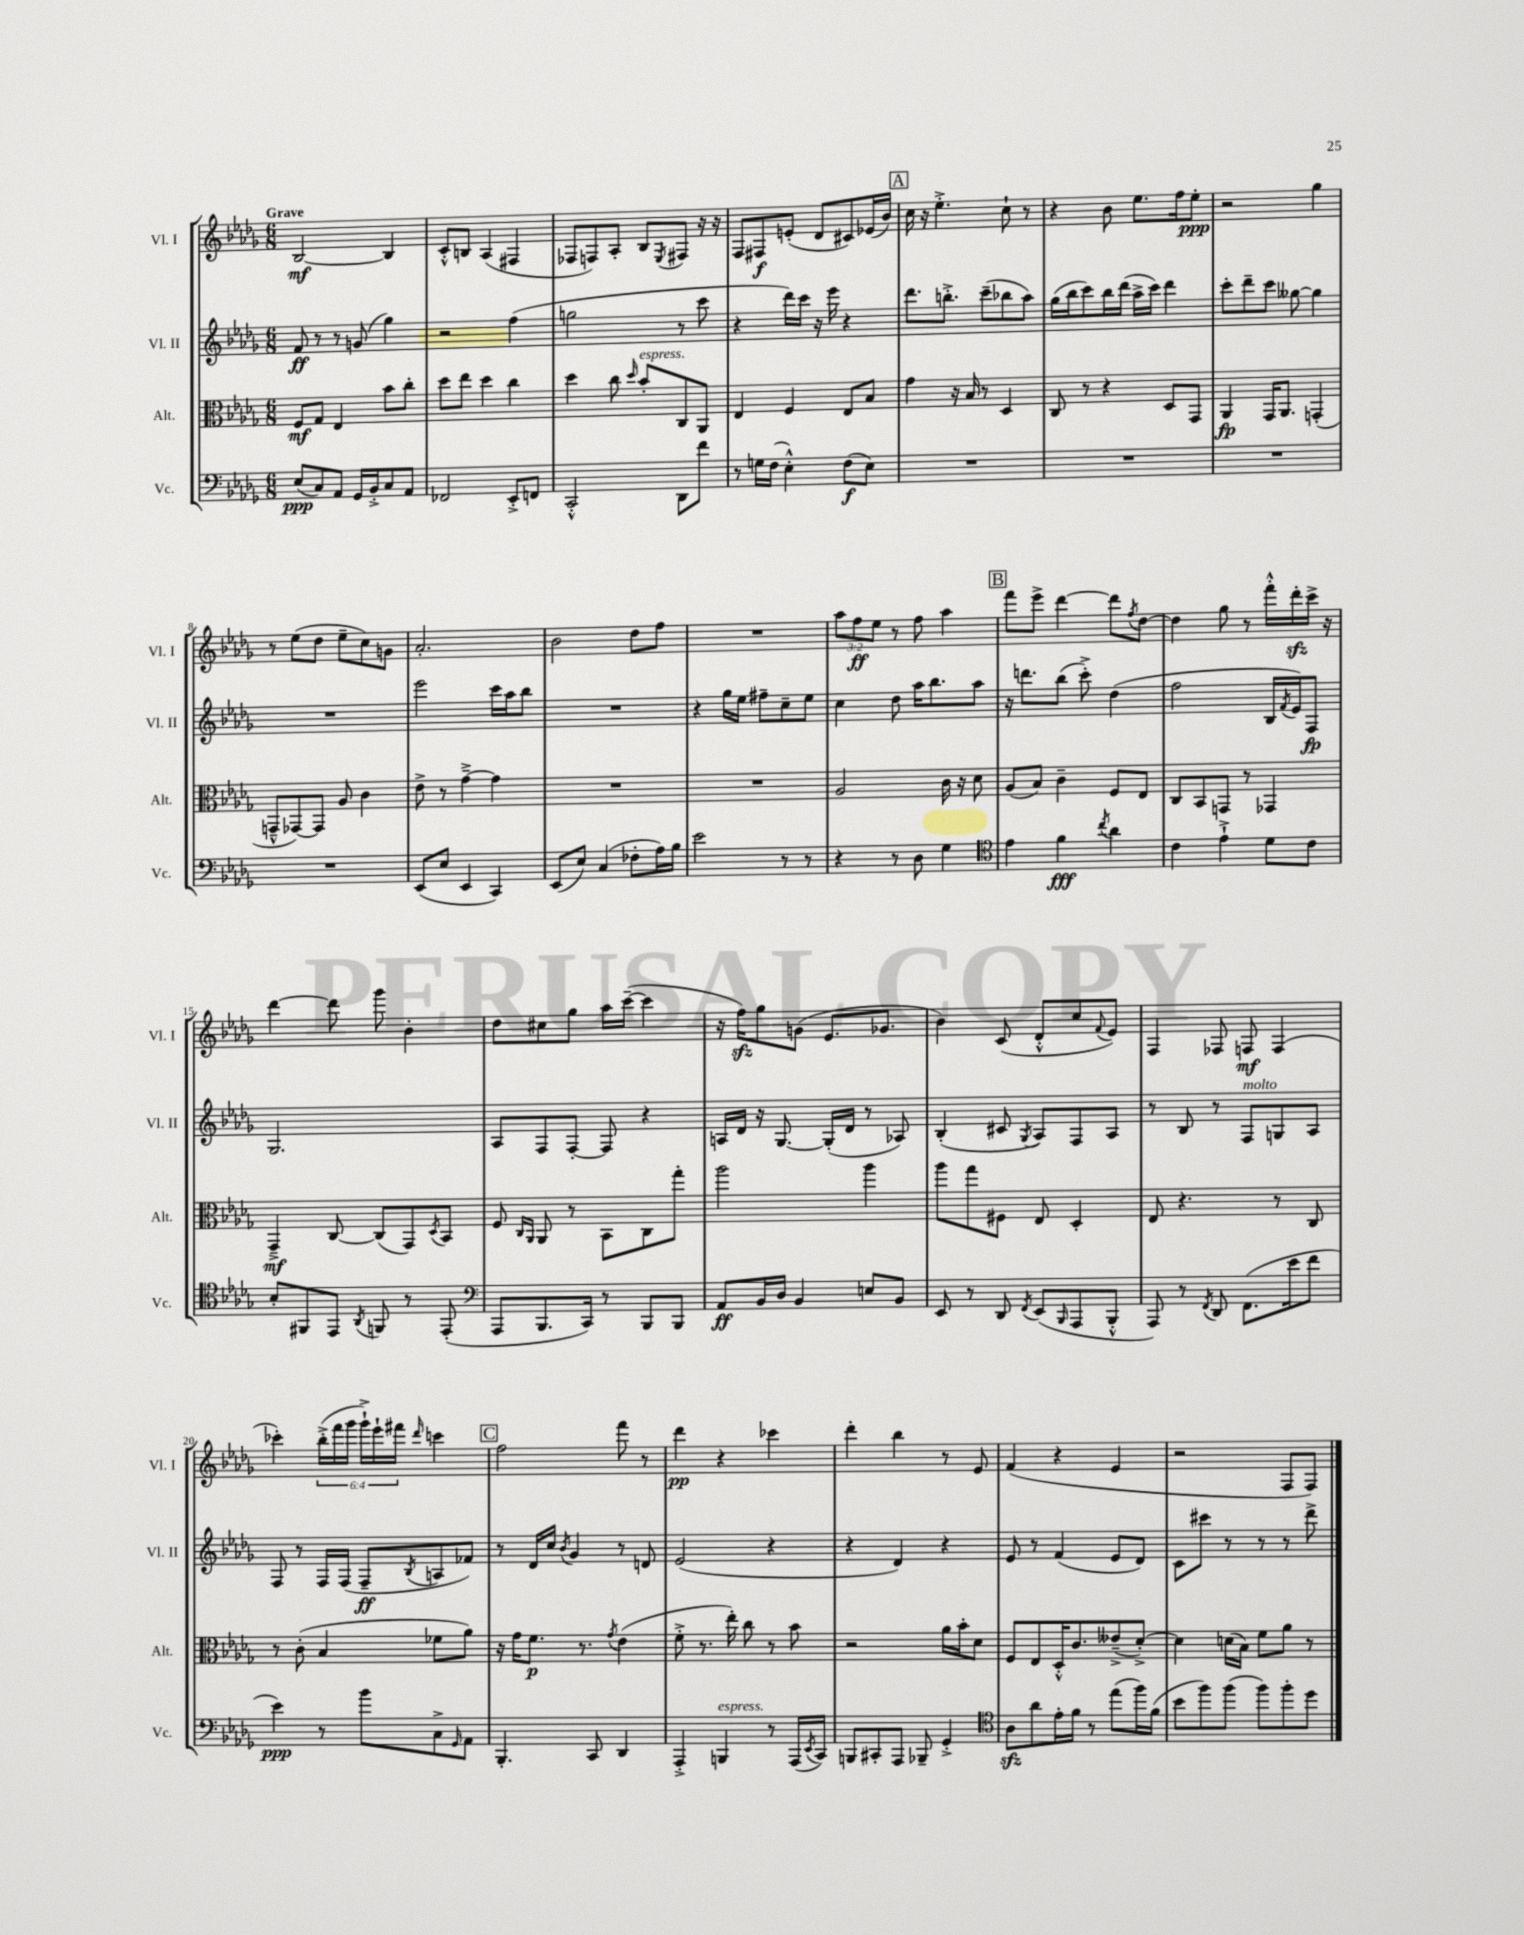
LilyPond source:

<<
\new StaffGroup <<
\new Staff = "s0" \with { instrumentName = "Vl. I" shortInstrumentName = "Vl. I" } {
    \clef treble \key des \major \numericTimeSignature \time 6/8 \override Staff.TupletNumber.text = #tuplet-number::calc-fraction-text \tempo "Grave"
    bes2~\mf bes4 |
    c'8-.-^ b8 aes4( fis4 |
    fes8 f8) aes8-. bes8 \acciaccatura { ees8 } fis8 r16 r16 |
    f8 fis8\f e'8-.( des'8 cis'8) ees'16( bes'16) |
    \mark \markup { \box "A" } c''16 r16 ees''4.-.-> c''8-! r8 |
    r4 bes'8 ees''8. f''16 ees''8-.\ppp |
    r2 ges''4 |
    r8 ees''8( des''8 ees''8-- c''8) g'8 |
    aes'2.-. |
    bes'2 des''8 f''8 |
    R2. |
    \tuplet 3/2 { aes''8 f''8\ff ees''8 } r8 f''8 aes''4 |
    \mark \markup { \box "B" } f'''8 ees'''8-> des'''4~ des'''8 \acciaccatura { f''8 } des''8~ |
    des''4 ges''8 r8 f'''16-.-^ des'''16-.\sfz c'''16-> r16 |
    des'''4~ des'''8 ges'''8 bes'4-. |
    des''8 cis''8 ges''8 aes''16 c'''16~--( c'''4 |
    r16 f''16\sfz) ges''8 g'8( ees'8. ges'8. |
    bes'4) c'8( des'8-.-^ c''8 \appoggiatura { f'8 } ees'8) |
    f4 fes8 f8\mf f4( |
    ces'''4-.) \tuplet 6/4 { bes''16-.->( f'''16 ges'''16 ges'''16-!->) ees'''16-! fis'''16 } \grace { des'''16 } c'''4 |
    \mark \markup { \box "C" } f''2 f'''8 r8 |
    des'''4\pp r4 ces'''4 |
    des'''4-. bes''4 r8 ees'8 |
    f'4( r4 ees'4 |
    r2 f8 f8) \bar "|." |
}
\new Staff = "s1" \with { instrumentName = "Vl. II" shortInstrumentName = "Vl. II" } {
    \clef treble \key des \major \numericTimeSignature \time 6/8
    f'8\ff r8 r8 g'8( ges''4) |
    r2 f''4( |
    g''2 r8 c'''8 |
    r4 des'''16) c'''16 r16 ees'''16 r4 |
    \mark \markup { \box "A" } des'''8. b''8.-.-> c'''8--( bes''8 aes''8) |
    ges''16( bes''16 c'''8) bes''16 des'''16( aes''16-> c'''16) des'''4 |
    c'''8-. des'''8-- c'''8 geses''8~ geses''4 |
    R2. |
    ees'''2 c'''16 aes''16 bes''8 |
    R2. |
    r4 ges''16 ees''16 fis''8-- c''8-- ees''8 |
    c''4 des''8 aes''16 bes''8. aes''8 |
    \mark \markup { \box "B" } r16 d'''8. bes''8( c'''8-.->) des''4( |
    f''2 bes16 \acciaccatura { f'8 } ees'16) f8\fp |
    ges2. |
    aes8 f8 f8~-. f8 r4 |
    a16 des'16 r16 ges8.~ ges16-.( des'16 r8 aes8) |
    bes4-.( cis'8 \acciaccatura { ges8 } aes8) f8 aes8 |
    r8 bes8 r8 f8^\markup { \italic "molto" } g8 aes8 |
    f8 r8 f16 f16( f8--\ff \acciaccatura { bes8 } a8 fes'8) |
    \mark \markup { \box "C" } r8 des'16 c''16 \acciaccatura { bes'8 } ges'4 r8 d'8 |
    ees'2( r4 |
    r4 des'4) r4 |
    ees'8 r8 f'4( ees'8 des'8) |
    c'8 cis'''8 r8 r8 r8 des'''8-> \bar "|." |
}
\new Staff = "s2" \with { instrumentName = "Alt." shortInstrumentName = "Alt." } {
    \clef alto \key des \major \numericTimeSignature \time 6/8
    f8\mf ges8 ees4 bes'8 c''8-. |
    des''8 ees''8 des''4 c''4 |
    des''4 c''8 \grace { des''16 } bes'8-.^\markup { \italic "espress." } c8 aes,8 |
    ees4 f4 ees8 bes8 |
    \mark \markup { \box "A" } ges'4 r16 bes16 r8 des4 |
    c8 r8 r4 des8 ges,8 |
    aes,4\fp ges,16 aes,8. g,4-.( |
    g,8---^ ges,8~) ges,8 aes8 c'4 |
    ees'8-> r8 ges'4~---> ges'4 |
    R2. |
    R2. |
    aes2 c'16 r16 des'8 |
    \mark \markup { \box "B" } aes8( bes8) c'4-- f8 ees8 |
    c8 bes,8 g,8 r8 ges,4 |
    ges,4--->\mf c8~ c8( ges,8) \acciaccatura { des8 } bes,8 |
    f8 \grace { c16 aes,16 } aes,8 r8 bes,8 c8 ges''8-. |
    aes''2 aes''4 |
    aes''8 ges''8 fis8 ees8 des4-. |
    ees8 r4. r8 c8 |
    r8 c'8-.( bes4 fes'8 aes'8) |
    \mark \markup { \box "C" } r16 ges'16 f'8.\p r8. \acciaccatura { ges'8 } ees'4( |
    f'8-.-> r8. ees''16-.) c''8 r8 bes'8 |
    r2 aes'16 bes'16-. des'8 |
    f8 ees8 des16-.-^ c'8. eeses'8--->( des'8~-.->) |
    des'4 d'16( bes16) f'8 aes'8 r8 \bar "|." |
}
\new Staff = "s3" \with { instrumentName = "Vc." shortInstrumentName = "Vc." } {
    \clef bass \key des \major \numericTimeSignature \time 6/8
    ees8\ppp( c8) aes,8 ges,16 bes,16-.-> c8 aes,8 |
    fes,2 ees,8-.-> f,8 |
    c,2-.-^ des,8 f'8 |
    r8 g16 f16( ees4-.-^) f8\f( ees8) |
    \mark \markup { \box "A" } R2. |
    R2. |
    R2. |
    R2. |
    ees,8( ees8 ees,4 c,4) |
    ees,8( ees8) c4( fes8-. aes16) bes16 |
    ees'2 r8 r8 |
    r4 r8 des8 ges4 |
    \mark \markup { \box "B" } \clef tenor ees'4 f'4\fff \acciaccatura { c''8 } aes'4 |
    c'4 ees'4-!-> des'8 c'8 |
    bes8-. fis,8 ees,8 \acciaccatura { aes,8 } f,8 r8 ees,8-.( |
    \clef bass aes,,8 bes,,8. c,16) r8 bes,,8 bes,,8 |
    aes,8\ff bes,16 des16 bes,4 e8 bes,8 |
    ees,8 r8 des,8 \acciaccatura { f,8 } ees,8( \grace { bes,,16 } aes,,8 bes,,8-.-^ |
    aes,,8) r8 \acciaccatura { f,8 } des,8 f,8.( ees'16 f'8 |
    ees'4\ppp) r8 bes'8 c8-> \grace { ges,16 } aes,8 |
    \mark \markup { \box "C" } bes,,4.-. c,8 des,4 |
    aes,,4-.-> b,,4^\markup { \italic "espress." } r8 aes,,16( \acciaccatura { ees,8 } c,16) |
    b,,8 cis,8-. aes,,8 bes,,8-- ges,4-.-> |
    \clef tenor aes8\sfz aes'8 ees'16-. f'16 r8 ees''8( f''16) f'16( |
    bes'8 f''8) f''8( f''8) f''8-. des''8 \bar "|." |
}
>>
>>
